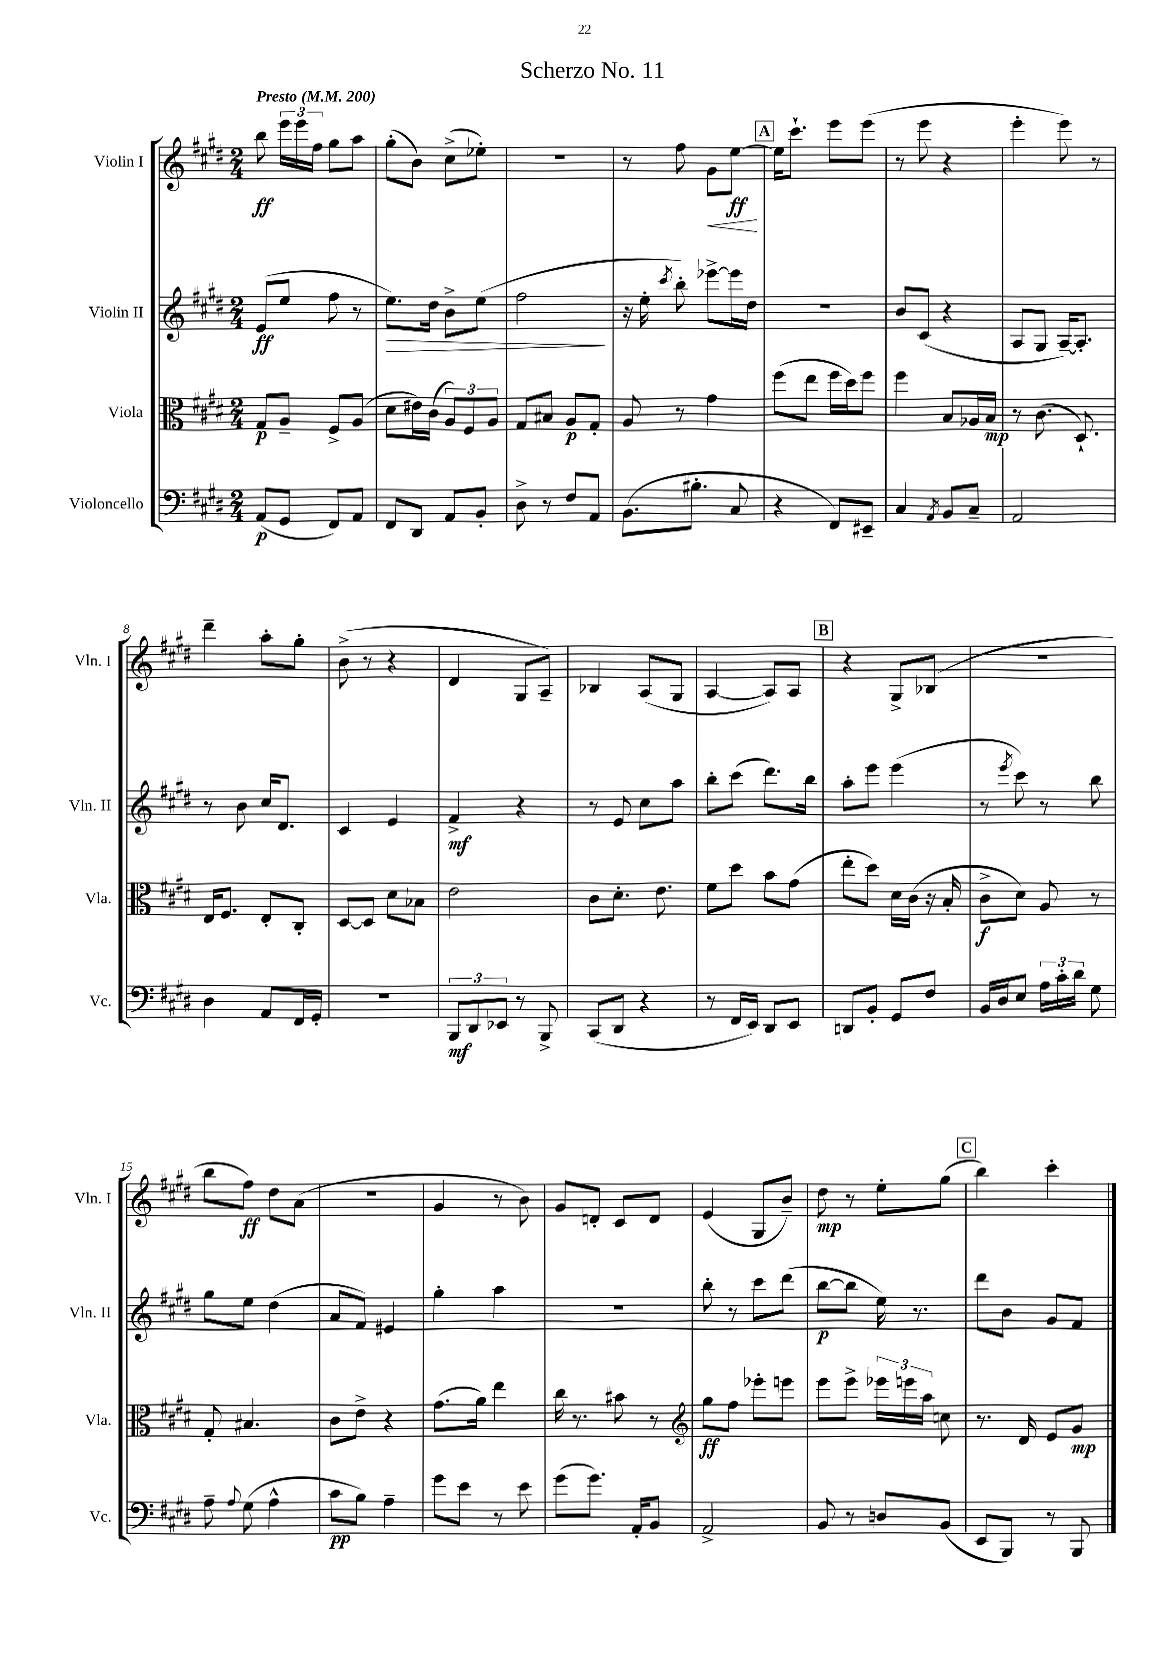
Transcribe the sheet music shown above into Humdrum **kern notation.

**kern	**dynam	**kern	**dynam	**kern	**dynam	**kern	**dynam
*part4	*part4	*part3	*part3	*part2	*part2	*part1	*part1
*staff4	*staff4	*staff3	*staff3	*staff2	*staff2	*staff1	*staff1
*I"Violoncello	*	*I"Viola	*	*I"Violin II	*	*I"Violin I	*
*I'Vc.	*	*I'Vla.	*	*I'Vln. II	*	*I'Vln. I	*
*clefF4	*	*clefC3	*	*clefG2	*	*clefG2	*
*k[f#c#g#d#]	*	*k[f#c#g#d#]	*	*k[f#c#g#d#]	*	*k[f#c#g#d#]	*
*M2/4	*	*M2/4	*	*M2/4	*	*M2/4	*
*MM200	*	*MM200	*	*MM200	*	*MM200	*
=1	=1	=1	=1	=1	=1	=1	=1
!	!	!	!	!	!	!LO:TX:a:B:t=Presto	!
(8AA/L	p	8G#/L	p	(8e/L	ff	8bb\	ff
8GG#/J	.	8A~/J	.	8ee/J	.	24eee\LL	.
.	.	.	.	.	.	24eee\	.
.	.	.	.	.	.	24ff#\JJ	.
8FF#/L)	.	8F#^/L	.	8ff#\	.	8gg#\L	.
8AA/J	.	(8A/J	.	8r	.	8aa\J	.
=2	=2	=2	=2	=2	=2	=2	=2
!	!	!	!	!	!LO:HP:b	!	!
8FF#/L	.	8d#\L	.	8.ee\L)	>	(8gg#'\L	.
8DD#/J	.	16e#X\L)	.	.	.	8b\J)	.
.	.	(16c#\JJ	.	16dd#\Jk	.	.	.
8AA/L	.	12A/L)	.	8b^\L	.	(8cc#^\L	.
.	.	12F#/	.	.	.	.	.
8BB'/J	.	.	.	(8ee\J	.	8ee-X'\J)	.
.	.	12A/J	.	.	.	.	.
=3	=3	=3	=3	=3	=3	=3	=3
8D#^\	.	8G#/L	.	2ff#\	.	2r	.
8r	.	8B#X/J	.	.	.	.	.
8F#/L	.	8A/L	p	.	.	.	.
8AA/J	.	8G#'/J	.	.	.	.	.
.	.	.	.	.	]	.	.
=4	=4	=4	=4	=4	=4	=4	=4
(8.BB\L	.	8A/	.	16r	.	8r	.
.	.	.	.	16ee'\	.	.	.
.	.	.	.	8qccc#/	.	.	.
.	.	8r	.	8bb'\)	.	8ff#\	.
8.B#X'\J	.	.	.	.	.	.	.
!	!	!	!	!	!	!	!LO:HP:b
.	.	4g#\	.	[8eee-X^\L	.	8g#\L	<
8C#/	.	.	.	16eee-\L]	.	[8ee\J	ff
.	.	.	.	16dd#\JJ	.	.	.
.	.	.	.	.	.	.	[
!!LO:REH:place=s1:t=A
=5	=5	=5	=5	=5	=5	=5	=5
4r	.	(8ff#\L	.	2r	.	16ee\KL]	.
.	.	.	.	.	.	8.ccc#`\J	.
.	.	8ee\J	.	.	.	.	.
8FF#/L)	.	16ff#\LL	.	.	.	8eee\L	.
.	.	16dd#\J)	.	.	.	.	.
8EE#X~/J	.	8ff#\J	.	.	.	(8eee\J	.
=6	=6	=6	=6	=6	=6	=6	=6
4C#/	.	4ff#\	.	8b/L	.	8r	.
.	.	.	.	(8c#/J	.	8eee\	.
8qAA/	.	.	.	.	.	.	.
8BB/L	.	8B/L	.	4r	.	4r	.
8C#~/J	.	16A-X/L	.	.	.	.	.
.	.	16B/JJ	mp	.	.	.	.
=7	=7	=7	=7	=7	=7	=7	=7
2AA/	.	8r	.	8A/L	.	4eee'\	.
.	.	(8.c#\	.	8G#/J	.	.	.
.	.	.	.	[16A~/KL)	.	8eee\)	.
.	.	8.D#`/)	.	8.A'/J]	.	.	.
.	.	.	.	.	.	8r	.
!!LO:LB:g=z
=8	=8	=8	=8	=8	=8	=8	=8
4D#\	.	16E/KL	.	8r	.	4ddd#~\	.
.	.	8.F#/J	.	.	.	.	.
.	.	.	.	8b\	.	.	.
8AA/L	.	8E'/L	.	16cc#/KL	.	8aa'\L	.
.	.	.	.	8.d#/J	.	.	.
16FF#/L	.	8C#'/J	.	.	.	8gg#'\J	.
16GG#'/JJ	.	.	.	.	.	.	.
=9	=9	=9	=9	=9	=9	=9	=9
2r	.	[8D#/L	.	4c#/	.	(8b^\	.
.	.	8D#/J]	.	.	.	8r	.
.	.	8d#\L	.	4e/	.	4r	.
.	.	8B-X\J	.	.	.	.	.
=10	=10	=10	=10	=10	=10	=10	=10
12BBB/L	mf	2e\	.	4f#^/	mf	4d#/	.
12DD#/	.	.	.	.	.	.	.
12EE-X/J	.	.	.	.	.	.	.
8r	.	.	.	4r	.	8G#/L	.
8BBB^/	.	.	.	.	.	8A~/J)	.
=11	=11	=11	=11	=11	=11	=11	=11
(8CC#/L	.	8c#\L	.	8r	.	4B-X/	.
8DD#/J	.	8.d#'\J	.	8e/	.	.	.
4r	.	.	.	8cc#\L	.	(8A/L	.
.	.	8.e\	.	.	.	.	.
.	.	.	.	8aa\J	.	8G#/J	.
=12	=12	=12	=12	=12	=12	=12	=12
8r	.	8f#\L	.	8bb'\L	.	[4A/	.
16FF#/LL	.	8dd#\J	.	(8ccc#\J	.	.	.
16EE/JJ)	.	.	.	.	.	.	.
8DD#/L	.	8b\L	.	8.ddd#\L)	.	8A/L])	.
8EE/J	.	(8g#\J	.	.	.	8A/J	.
.	.	.	.	16bb\Jk	.	.	.
!!LO:REH:place=s1:t=B
=13	=13	=13	=13	=13	=13	=13	=13
8DDn/L	.	8ee'\L	.	8aa'\L	.	4r	.
8BB'/J	.	8dd#\J)	.	8eee\J	.	.	.
8GG#/L	.	16d#\LL	.	(4eee\	.	8G#^/L	.
.	.	(16c#\JJ	.	.	.	.	.
8F#/J	.	16r	.	.	.	(8B-X/J	.
.	.	16B'/	.	.	.	.	.
=14	=14	=14	=14	=14	=14	=14	=14
16BB/LL	.	8c#^\L	f	8r	.	2r	.
16D#/J	.	.	.	.	.	.	.
.	.	.	.	8qeee/	.	.	.
8E/J	.	8d#\J)	.	8ccc#\)	.	.	.
24A\LL	.	8A/	.	8r	.	.	.
24c#'\	.	.	.	.	.	.	.
24d#\JJ	.	.	.	.	.	.	.
8G#\	.	8r	.	8bb\	.	.	.
!!LO:LB:g=z
=15	=15	=15	=15	=15	=15	=15	=15
8A~\	.	8G#'/	.	8gg#\L	.	8bb\L	.
8qqA/	.	.	.	.	.	.	.
(8G#\	.	4.B#X/	.	8ee\J	.	8ff#\J)	ff
4A^^\	.	.	.	(4dd#\	.	8dd#\L	.
.	.	.	.	.	.	(8a\J	.
=16	=16	=16	=16	=16	=16	=16	=16
8c#\L	pp	8c#\L	.	8a/L	.	2r	.
8B\J)	.	8e^\J	.	8f#/J)	.	.	.
4A~\	.	4r	.	4e#X/	.	.	.
=17	=17	=17	=17	=17	=17	=17	=17
8g#\L	.	(8.g#\L	.	4gg#'\	.	4g#/	.
8e\J	.	.	.	.	.	.	.
.	.	16a\Jk)	.	.	.	.	.
8r	.	4ee\	.	4aa\	.	8r	.
8e\	.	.	.	.	.	8b\)	.
=18	=18	=18	=18	=18	=18	=18	=18
(8g#\L	.	16cc#\	.	2r	.	8g#/L	.
.	.	8.r	.	.	.	.	.
8.g#\J)	.	.	.	.	.	8dn'/J	.
.	.	8b#X\	.	.	.	8c#/L	.
16AA'/KL	.	.	.	.	.	.	.
8BB/J	.	8r	.	.	.	8d/J	.
=19	=19	=19	=19	=19	=19	=19	=19
*	*	*clefG2	*	*	*	*	*
2AA^/	.	8gg#\L	ff	8bb'\	.	(4e/	.
.	.	8ff#\J	.	8r	.	.	.
.	.	8eee-X'\L	.	8ccc#\L	.	8G#/L	.
.	.	8eeen\J	.	(8ddd#\J	.	8b~/J)	.
=20	=20	=20	=20	=20	=20	=20	=20
8BB/	.	8eee\L	.	[8bb\L	p	8dd#\	mp
8r	.	8eee^\J	.	8bb\J]	.	8r	.
8Dn/L	.	24eee-X\LL	.	16ee\)	.	8ee'\L	.
.	.	24eeen\	.	.	.	.	.
.	.	.	.	8.r	.	.	.
.	.	24aa\JJ	.	.	.	.	.
(8BB/J	.	8ccn\	.	.	.	(8gg#\J	.
!!LO:REH:place=s1:t=C
=21	=21	=21	=21	=21	=21	=21	=21
8EE/L	.	8.r	.	8ddd#\L	.	4bb\)	.
8BBB/J)	.	.	.	8b\J	.	.	.
.	.	16d#/	.	.	.	.	.
8r	.	8e/L	.	8g#/L	.	4ccc#'\	.
8BBB/	.	8g#/J	mp	8f#/J	.	.	.
==	==	==	==	==	==	==	==
*-	*-	*-	*-	*-	*-	*-	*-
